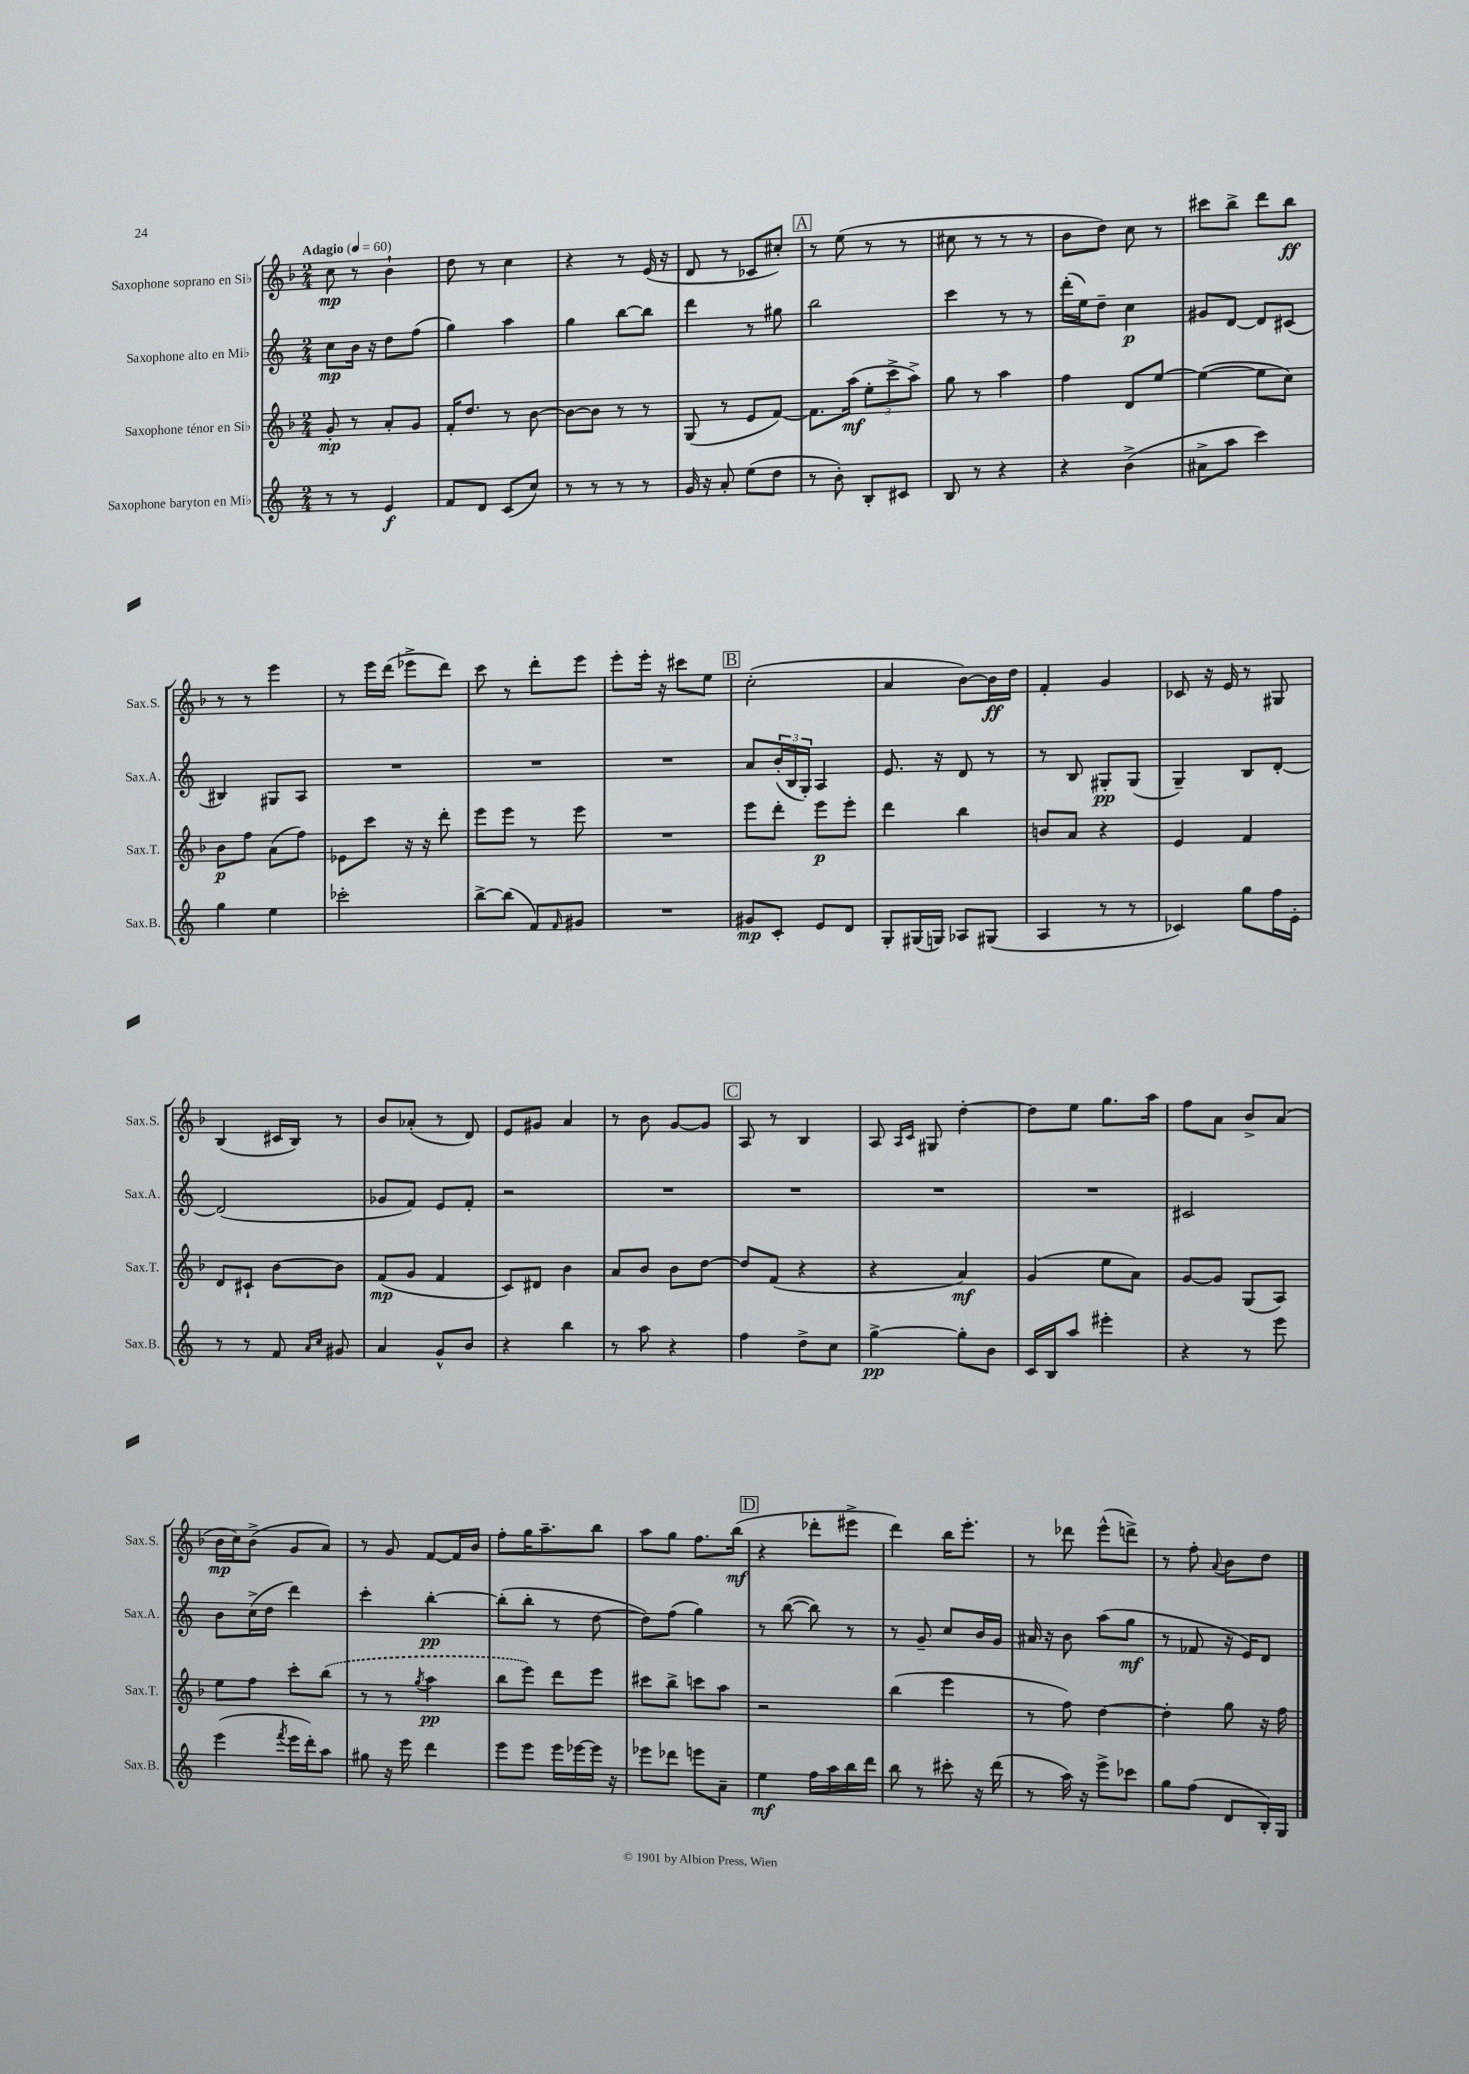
<<
\new StaffGroup <<
\new Staff = "s0" \with { instrumentName = "Saxophone soprano en Sib" shortInstrumentName = "Sax.S." } {
    \clef treble \key f \major \numericTimeSignature \time 2/4 \tempo "Adagio" 4 = 60
    c''8\mp r8 bes'4-! |
    d''8 r8 c''4 |
    r4 r8 e'16( r16 |
    d'8 r8 ces'8 cis''8-.) |
    \mark \markup { \box "A" } r8 e''8( r8 r8 |
    cis''8 r8 r8 r8 |
    bes'8 d''8) c''8 r8 |
    cis'''8 bes''8-> d'''8 bes''8\ff |
    r8 r8 e'''4 |
    r8 e'''16 d'''16( ees'''8-> d'''8) |
    c'''8 r8 d'''8-. e'''8 |
    e'''8-. e'''16-. r16 cis'''8 e''8 |
    \mark \markup { \box "B" } c''2-.( |
    a'4 bes'8~) bes'16\ff d''16 |
    f'4-. g'4 |
    ces'8 r16 e'16 r8 gis8 |
    bes4( cis'16 bes16) r8 |
    bes'8 aes'8-.( r8 d'8) |
    e'8 gis'8 a'4 |
    r8 bes'8 g'8~ g'8 |
    \mark \markup { \box "C" } a8 r8 bes4 |
    a8 \grace { a16 c'16 } gis8 d''4~-. |
    d''8 e''8 g''8. a''16 |
    f''8 a'8 bes'8-> a'8( |
    bes'16\mp c''16) bes'8->( g'8 a'8) |
    r8 g'8 f'8~ f'16 bes'16 |
    f''8-. g''16 a''8.-- bes''8 |
    a''8 g''8 f''8. bes''16\mf( |
    \mark \markup { \box "D" } r4 des'''8-. eis'''8-> |
    d'''4) bes''16 e'''8.-. |
    r8 des'''8 e'''8-^( d'''8->) |
    r8 f''8-. \appoggiatura { a'8 } bes'8 d''8 \bar "|." |
}
\new Staff = "s1" \with { instrumentName = "Saxophone alto en Mib" shortInstrumentName = "Sax.A." } {
    \clef treble \key c \major \numericTimeSignature \time 2/4
    c''8\mp b'16 r16 d''8 f''8( |
    g''4) a''4 |
    g''4 b''8~ b''8 |
    d'''4 r8 gis''8 |
    \mark \markup { \box "A" } b''2 |
    c'''4 r8 r8 |
    d'''16-.( e''16) d''8-- c''4\p |
    gis'8 d'8~ d'8 cis'8( |
    bis4) gis8 a8 |
    R2 |
    R2 |
    R2 |
    \mark \markup { \box "B" } a'8 \tuplet 3/2 { b'16-.( b16 g16-.) } a4 |
    e'8. r16 d'8 r8 |
    r8 b8 gis8-.\pp gis8( |
    g4--) b8 d'8~-. |
    d'2( |
    ges'8 f'8) e'8 f'8-. |
    r2 |
    R2 |
    \mark \markup { \box "C" } R2 |
    R2 |
    R2 |
    cis'2 |
    b'8 c''16->( d''16 d'''4) |
    c'''4-. b''4~-.\pp |
    b''8-.( b''8-. r8 d''8~ |
    d''8) f''8( g''4) |
    \mark \markup { \box "D" } r8 b''8~( b''8) r8 |
    r8 g'8-- c''8 b'16 g'16 |
    ais'16 r16 b'8 a''8( g''8\mf |
    r8 fes'8 r16 e'16) d'8 \bar "|." |
}
\new Staff = "s2" \with { instrumentName = "Saxophone ténor en Sib" shortInstrumentName = "Sax.T." } {
    \clef treble \key f \major \numericTimeSignature \time 2/4
    g'8-.\mp r8 a'8-. g'8 |
    f'16-. d''8. r8 bes'8~ |
    bes'8~ bes'8 r8 r8 |
    g8( r8 e'8 f'8~) |
    \mark \markup { \box "A" } f'8. a''16\mf( \tuplet 3/2 { e''8-. c'''8-> a''8->) } |
    g''8 r8 a''4 |
    f''4 d'8 e''8~ |
    e''4~( e''8 c''8) |
    bes'8\p f''8 a'8( f''8) |
    ees'8 c'''8 r16 r16 d'''8-. |
    e'''8 e'''8 r8 e'''8 |
    R2 |
    \mark \markup { \box "B" } e'''8 d'''8-. e'''8\p e'''8-. |
    d'''4 bes''4 |
    b'8 a'8 r4 |
    e'4 f'4 |
    d'8 cis'8-! bes'8~ bes'8 |
    f'8\mp( g'8 f'4 |
    c'8) dis'8 bes'4 |
    a'8 bes'8 bes'8 d''8~ |
    \mark \markup { \box "C" } d''8 f'8( r4 |
    r4 a'4\mf) |
    g'4( e''8 a'8) |
    g'8~ g'8 g8( a8) |
    e''8 f''8 c'''8-. \once \slurDashed bes''8( |
    r8 r8 \acciaccatura { g''8 } a''4\pp |
    bes''8 e'''8) d'''8 e'''8 |
    cis'''8 bes''8-> c'''8 a''8 |
    \mark \markup { \box "D" } r2 |
    bes''4( e'''4 |
    r8 f''8) d''4~ |
    d''4-. g''8 r16 f''16 \bar "|." |
}
\new Staff = "s3" \with { instrumentName = "Saxophone baryton en Mib" shortInstrumentName = "Sax.B." } {
    \clef treble \key c \major \numericTimeSignature \time 2/4
    r8 r8 e'4\f |
    f'8 d'8 c'8( c''8) |
    r8 r8 r8 r8 |
    g'16 r16 a'8-. e''8( d''8 |
    \mark \markup { \box "A" } r8 b'8-.) b8-. cis'8 |
    b8 r8 r4 |
    r4 b'4->( |
    ais'8-> a''8 c'''4) |
    g''4 e''4 |
    ces'''2-. |
    b''8~-> b''8( f'8) \grace { f'16 } gis'8 |
    R2 |
    \mark \markup { \box "B" } gis'8\mp c'8-. e'8 d'8 |
    g8-. gis16( g16) aes8 gis8( |
    a4 r8 r8 |
    ces'4) g''8 f''16 e'16-. |
    r8 r8 f'8 \grace { a'16 c''16 } gis'8 |
    a'4 g'8-^ b'8 |
    r4 b''4 |
    r8 a''8 r4 |
    \mark \markup { \box "C" } f''4 d''8-> c''8 |
    g''4~->\pp g''8-. b'8 |
    c'16 b16 a''8 eis'''4-. |
    r4 r8 e'''8 |
    e'''4( \acciaccatura { f'''8 } e'''16 d'''16-.) a''8 |
    gis''8 r16 e'''16 d'''4 |
    e'''8 e'''8 e'''16 ees'''16~ ees'''16 r16 |
    ees'''8 des'''8 e'''8 a'8-- |
    \mark \markup { \box "D" } e''4\mf f''16 a''16 b''16 d'''16 |
    b''8 r8 cis'''8-. r16 d'''16( |
    r8 a''16) r16 e'''8-> ces'''8 |
    g''8 f''8( d'8 b16-.) g16 \bar "|." |
}
>>
>>
\layout { \context { \Score \remove "Bar_number_engraver" } }
